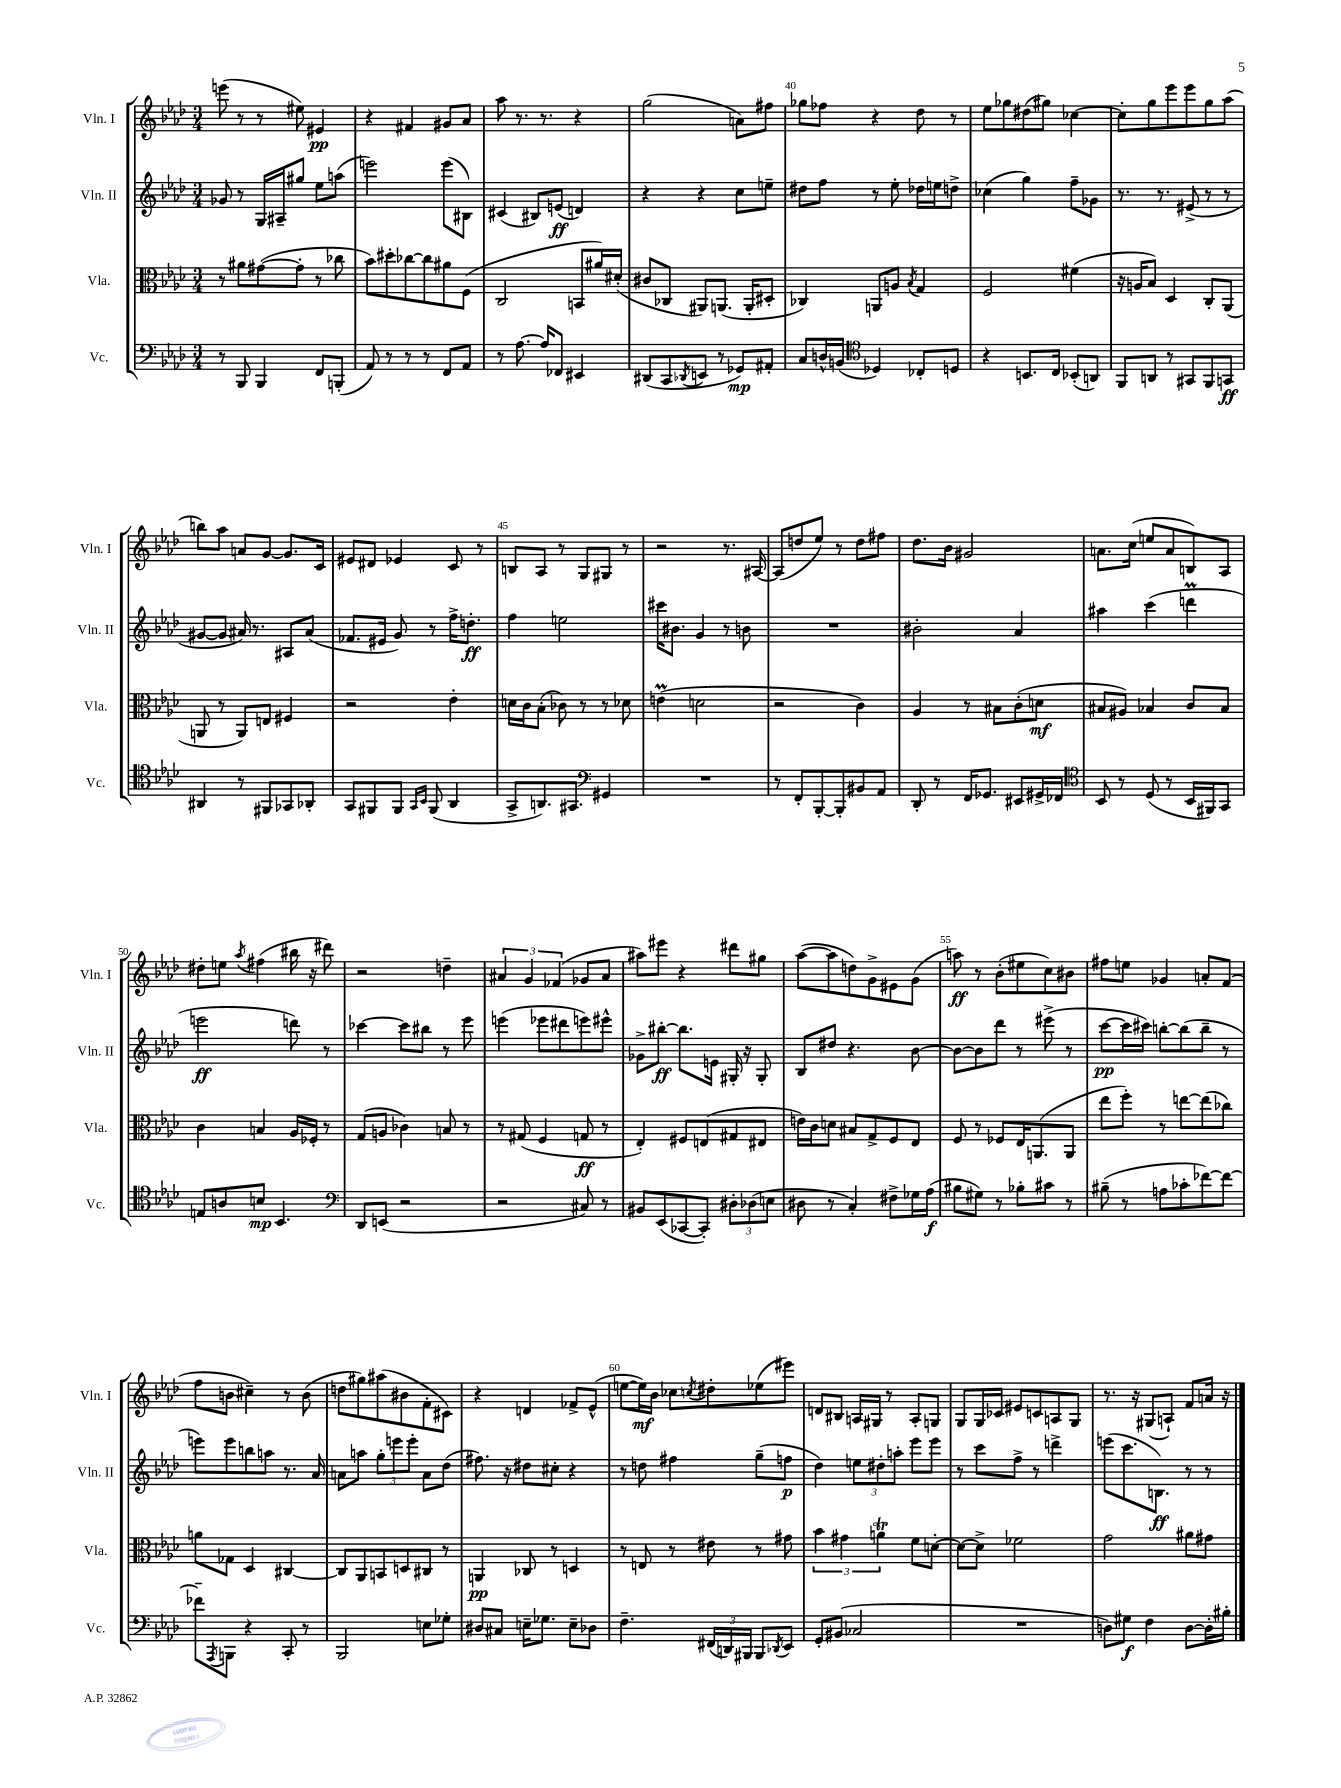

**kern	**kern	**kern	**kern
*staff4	*staff3	*staff2	*staff1
*clefF4	*clefC3	*clefG2	*clefG2
*k[b-e-a-d-]	*k[b-e-a-d-]	*k[b-e-a-d-]	*k[b-e-a-d-]
*M3/4	*M3/4	*M3/4	*M3/4
8r	8r	8g-	(8eee
8BBB-	8a#	8r	8r
4BBB-	([8g#	16G	8r
.	.	16A#~	.
.	8g#']	8gg#	8ee#)
8FF	8r	8ee-	4e#
(8BBB'	8cc-	(8aa	.
=	=	=	=
8AA-)	8b-)	2eee)	4r
8r	8dd#'	.	.
8r	[8cc-	.	4f#
8r	8cc-]	.	.
8FF	8a#	(8eee	8g#
8AA-	(8F	8B#)	8a-
=	=	=	=
8r	2C	(4c#	8aa-
[8.A-	.	.	8.r
.	.	8B#)	.
16A-]	.	.	8.r
8FF-	.	(8e	.
4EE#	8BB	4d)	4r
.	16a#)	.	.
.	(16d#'	.	.
=	=	=	=
(8DD#	8c#	4r	(2gg
8CC	8C-	.	.
8qDD-	.	.	.
8EE	8AA#)	4r	.
8r	(8.AA	.	.
8GG-)	.	8cc	8a)
.	16AA'	.	.
8AA#'	8D#'	8ee~	8ff#
=	=	=	=
8C	4C-)	8dd#	8gg-
16D^^	.	8ff	8ff-
(16BB	.	.	.
*clefC4	*	*	*
4D-)	8AA	8r	4r
.	8A	8ee-'	.
.	8qB-	.	.
8C-'	4G	16dd-	8dd-
.	.	16ee	.
8D	.	8dd^	8r
=	=	=	=
4r	2F	(4cc-	8ee-
.	.	.	8gg-
8.BB	.	4gg)	(8dd#
.	.	.	8gg#)
16C	.	.	.
(8BB-'	(4f#	8ff~	[4cc-
8AA)	.	8g-	.
=	=	=	=
8FF	16r	8.r	8cc-']
.	16A	.	.
8AA	8B-)	.	8gg
.	.	8.r	.
8r	4D-	.	8eee-
8GG#	.	(8e#^	8eee-
8FF	8C'	8r	8gg
8GG	(8AA-	8r	(8aa-
=	=	=	=
4AA#	8AA	[8g#	8bb)
.	8r	8g#]	8aa-
8r	8AA)	16a#)	8a
.	.	8.r	.
8FF#	8E	.	[8g
8GG-	4F#	8A#	8.g]
8AA-'	.	(8a#	.
.	.	.	16c
=	=	=	=
8GG	2r	8.f-	8e#
8FF#	.	.	8d#
.	.	16e#	.
8FF#	.	8g)	4e-
16qqGG	.	.	.
16qqBB-	.	.	.
(8FF#	.	8r	.
4AA-	4e-'	16ff^	8c
.	.	8.dd'	.
.	.	.	8r
=	=	=	=
8GG^	16d	4ff	8B
.	16c	.	.
8.AA)	(8B-'	.	8A-
.	8c-)	2ee	8r
8.GG#	.	.	.
.	8r	.	8G
*clefF4	*	*	*
4GG#	8r	.	8G#
.	8d-	.	8r
=	=	=	=
2.r	(4e	16ccc#	2r
.	.	8.b#	.
.	2d	4g	.
.	.	8r	8.r
.	.	8b	.
.	.	.	[16A#
=	=	=	=
8r	2r	2.r	(8A#]
8FF'	.	.	8dd
[8BBB-'	.	.	8ee-)
8BBB-']	.	.	8r
8BB#	4c)	.	8dd
8AA-	.	.	8ff#
=	=	=	=
8DD-'	4A-	2b#'	8.dd-
8r	.	.	.
.	.	.	16b-
16FF	8r	.	2g#
8.GG-	.	.	.
.	8B#	.	.
8EE#	(8c'	4a-	.
16GG#^	8d	.	.
16FF-	.	.	.
=	=	=	=
*clefC4	*	*	*
8BB-	8B#	4aa#	8.a
8r	8A#)	.	.
.	.	.	(16cc
(8D-	4B-	(4ccc	8ee
8r	.	.	8a
16BB-	8c	4ddd	8B)
16FF#)	.	.	.
8GG	8B-	.	8A-
=	=	=	=
8E	4c	2eee	8dd#'
8A	.	.	8ee
.	.	.	8qaa-
8B	4B	.	(4ff#
4.BB-	.	.	.
.	16A-	8ddd)	16bb#
.	16F-'	.	16r
.	8r	8r	8ddd#)
=	=	=	=
*clefF4	*	*	*
8DD-	(8G	[4ccc-	2r
(8EE	8A	.	.
2r	4c-)	8ccc-]	.
.	.	8bb#	.
.	8B	8r	4dd~
.	8r	8eee-	.
=	=	=	=
2r	8r	(4eee	6a#
.	(8G#	.	.
.	.	.	6g
.	4F	8eee-	.
.	.	.	(6f-
.	.	8ddd#	.
8C#)	8G	8eee)	8g-
8r	8r	8eee#^^	8a#
=	=	=	=
8BB#	4E-')	8g-^	8aa#)
(8EE-	.	[8bb#'	8eee#
[8CC-	8F#	8.bb#]	4r
8CC-'])	(8E	.	.
.	.	16e	.
12D#'	8G#	16G#'	8ddd#
.	.	16r	.
(12D-	.	.	.
.	8E#	8G#'	8gg#
12E	.	.	.
=	=	=	=
8D#	16e)	8B-	([8aa-
.	16c	.	.
8r	8d	8dd#	8aa-]
4C')	8B#	4.r	8dd)
.	8G^	.	8g^
8F#^	8F	.	8e#
16G-	8E-	[8b-	(8g
(16A-	.	.	.
=	=	=	=
8B#	8F	8b-_	8aa)
8G#)	8r	8b-]	8r
8r	8F-	8ddd-	(8b-'
8B-'	16E-	8r	8ee#
.	(8.AA	.	.
8c#	.	(8eee#^	8cc)
8r	8AA	8r	8b#
=	=	=	=
(8B#~	8ee-	[8ccc	8ff#
8r	8ff')	16ccc]	8ee
.	.	16ccc#)	.
8A	8r	[8bb'	4g-
8c-'	[8ee	(8bb]	.
[8f-)	(8ee]	8bb~	8a'
8f-_	8cc-)	8r	(8f
=	=	=	=
8f-~]	8a	8eee)	8ff
8qAAA-	.	.	.
8BBB	8G-	8eee	8b
4r	4D-	8bb	4cc#~)
.	.	8aa	.
8CC'	[4C#	8.r	8r
8r	.	.	(8b
.	.	16a-	.
=	=	=	=
2BBB-	8C#]	8a	8dd
.	8AA-	8aa	8gg#)
.	8BB	12gg'	(8aa#
.	.	12eee	.
.	8D	.	8b#
.	.	12eee'	.
8E	8C#	8a	8f'
8G-'	8r	(8dd-	8c#)
=	=	=	=
8D#	4AA	8.ff#)	4r
8C#	.	.	.
.	.	16r	.
16E~	8C-	8dd#	4d
8.G-	.	.	.
.	8r	8cc#'	.
8E~	4D	4r	8f-^
8D-	.	.	(8e-^^
=	=	=	=
4.F~	8r	8r	[8ee
.	8E	8dd	16ee])
.	.	.	16b-
.	8r	4ff#	8cc-
.	.	.	8qcc
(24FF#	8e#	.	8dd#'
24DD)	.	.	.
24BBB#	.	.	.
8BBB#	8r	(8gg~	(8ee-
8qDD-	.	.	.
8EE-	8g#	8ff	8eee#)
=	=	=	=
8GG'	6b-	4dd-)	8d
(8BB#	.	.	8B#
.	6g#	.	.
2C-	.	12ee	16A
.	.	.	16G#
.	6a	12dd#'	.
.	.	.	8r
.	.	12aa'	.
.	8f	8eee-	8A'
.	[8d'	8eee-	8G
=	=	=	=
2.r	8d_	8r	8G
.	8d^]	8ccc	16G
.	.	.	16c-
.	2f-	8ff^	8e#
.	.	8r	8c
.	.	4ddd^	8A
.	.	.	8G
=	=	=	=
8D)	2g	(8eee	8.r
8G#	.	8.ccc	.
.	.	.	16r
4F	.	.	(8G#
.	.	8.B)	.
.	.	.	8A`)
[8D	8a#	8r	8f
16D']	8g#	8r	16a
16B#'	.	.	16r
==	==	==	==
*-	*-	*-	*-
